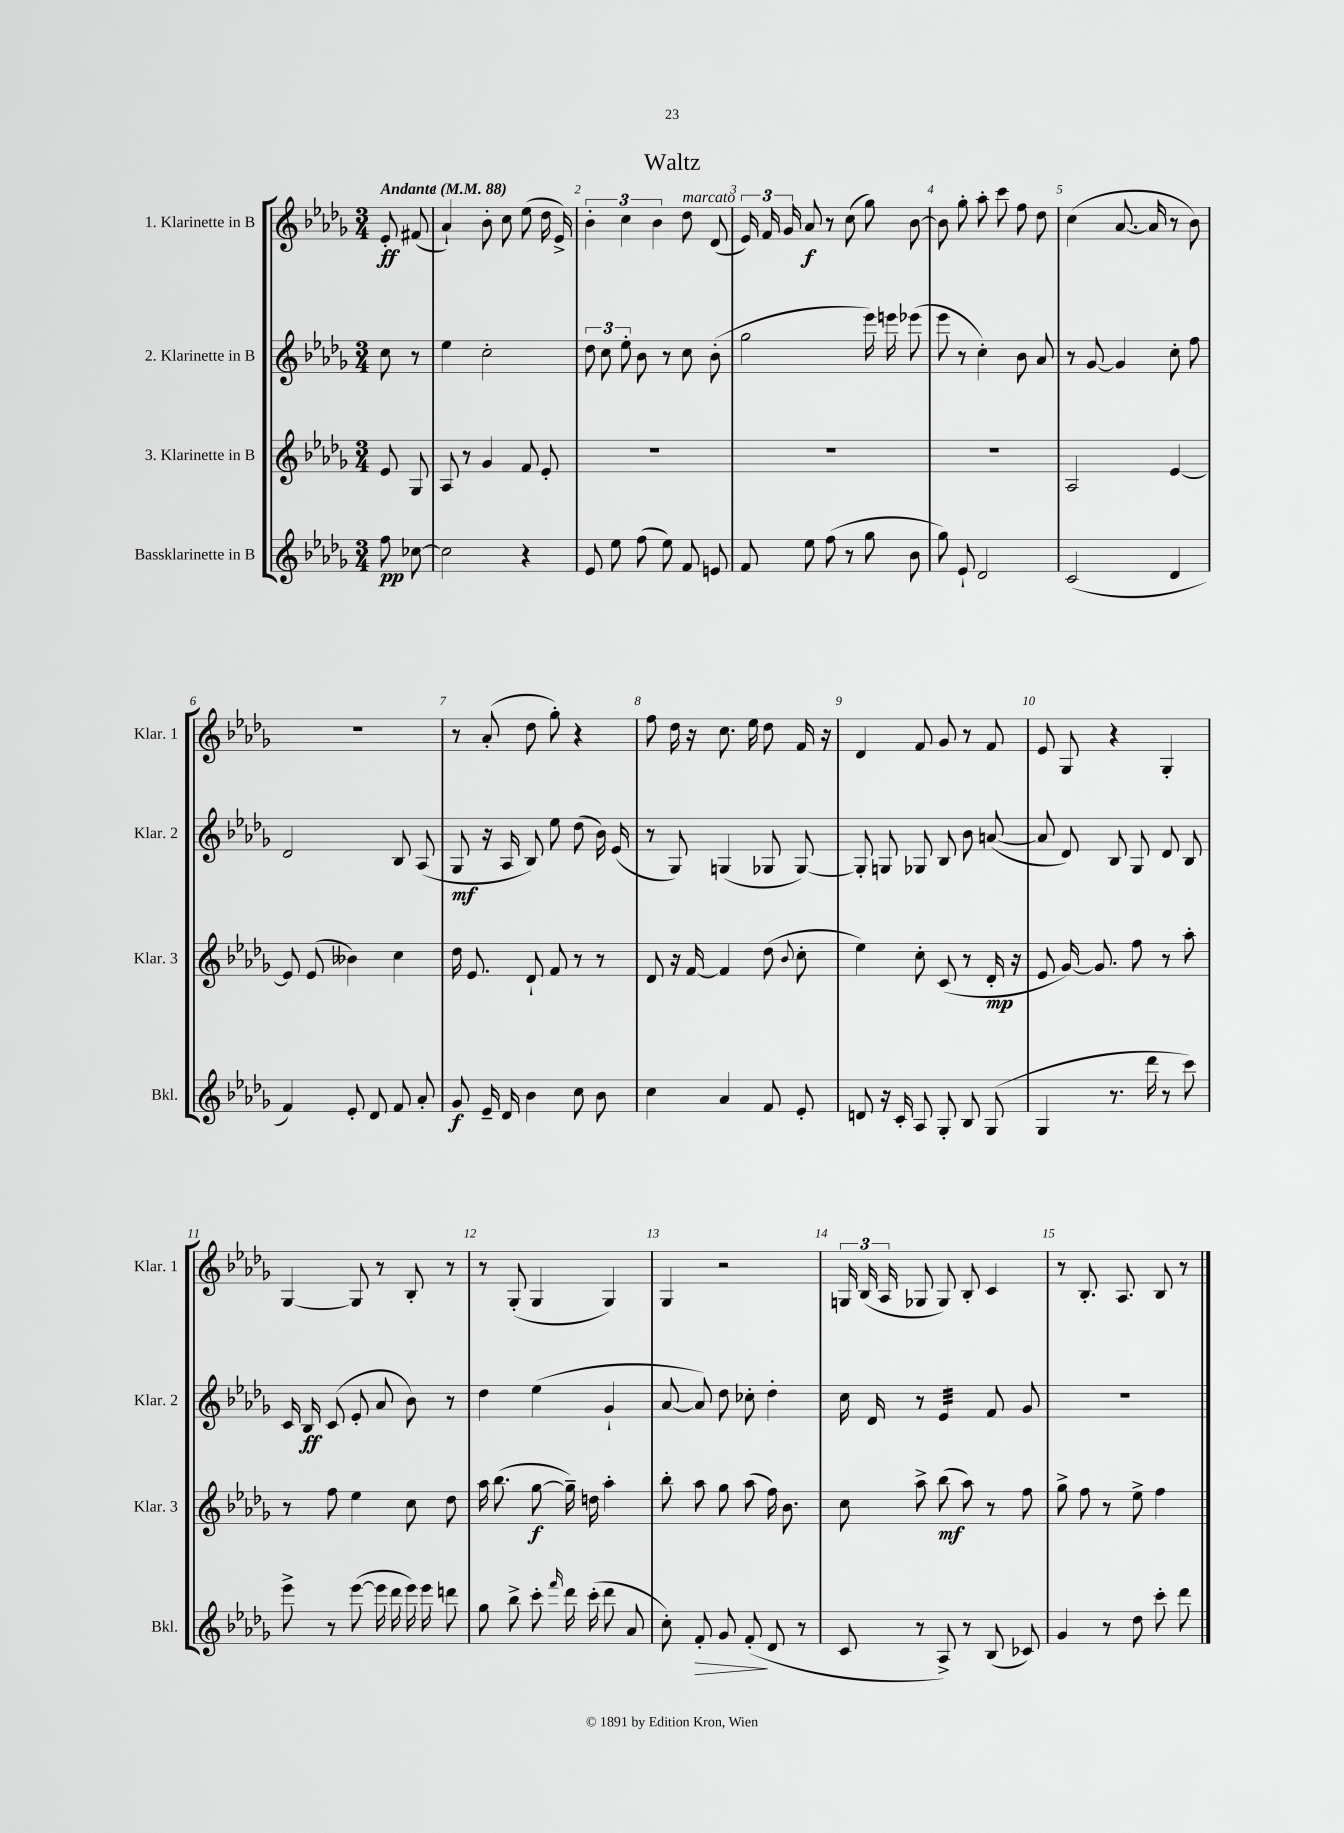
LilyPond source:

\header { title = "Waltz" }
<<
\new StaffGroup <<
\new Staff = "s0" \with { instrumentName = "1. Klarinette in B" shortInstrumentName = "Klar. 1" } {
    \clef treble \key des \major \numericTimeSignature \time 3/4 \partial 4 \tempo "Andante" 4 = 88
    \autoBeamOff ees'8-.\ff fis'8( |
    aes'4-!) bes'8-. c''8 ees''8( des''16 ees'16->) |
    \tuplet 3/2 { bes'4-. c''4 bes'4 } des''8^\markup { \italic "marcato" } des'8( |
    \tuplet 3/2 { ees'16) f'16 ges'16 } aes'8\f r8 c''8( ges''8) bes'8~ |
    bes'8 ges''8-. aes''8-. c'''8 f''8 des''8 |
    c''4( aes'8.~ aes'16 r8 bes'8) |
    R2. |
    r8 aes'8-.( des''8 ges''8-.) r4 |
    f''8 des''16 r16 c''8. ees''16 des''8 f'16 r16 |
    des'4 f'8 ges'8 r8 f'8 |
    ees'8 ges8 r4 ges4-. |
    ges4~ ges8 r8 bes8-. r8 |
    r8 ges8-.( ges4 ges4) |
    ges4 r2 |
    \tuplet 3/2 { g16 bes16( aes16 } ges8 ges8) bes8-. c'4 |
    r8 bes8.-. aes8. bes8 r8 \bar "|." |
}
\new Staff = "s1" \with { instrumentName = "2. Klarinette in B" shortInstrumentName = "Klar. 2" } {
    \clef treble \key des \major \numericTimeSignature \time 3/4 \partial 4
    \autoBeamOff c''8 r8 |
    ees''4 c''2-. |
    \tuplet 3/2 { des''8 c''8 ees''8-. } bes'8 r8 c''8 bes'8-.( |
    ges''2 ees'''16) e'''16 ees'''8( |
    ees'''8 r8 c''4-.) bes'8 aes'8 |
    r8 ges'8~ ges'4 c''8-. f''8 |
    des'2 bes8 aes8( |
    ges8\mf r16 aes16 bes8) ees''8 des''8( bes'16) ees'16( |
    r8 ges8) g4( ges8 ges8~) |
    ges8-. g8 ges8 bes8 bes'8 a'8~( |
    a'8 des'8) bes8 ges8 des'8 bes8 |
    c'16 bes16\ff c'8( ees'8-. aes'8 bes'8) r8 |
    des''4 ees''4( ges'4-! |
    aes'8~ aes'8) des''8 ces''8-. des''4-. |
    c''16 des'16 r8 ees'4:32 f'8 ges'8 |
    R2. \bar "|." |
}
\new Staff = "s2" \with { instrumentName = "3. Klarinette in B" shortInstrumentName = "Klar. 3" } {
    \clef treble \key des \major \numericTimeSignature \time 3/4 \partial 4
    \autoBeamOff ees'8 ges8 |
    aes8 r8 ges'4 f'8 ees'8-. |
    R2. |
    R2. |
    R2. |
    aes2 ees'4~ |
    ees'8 ees'8( beses'4) c''4 |
    des''16 ees'8. des'8-! f'8 r8 r8 |
    des'8 r16 f'16~ f'4 des''8( \appoggiatura { bes'8 } c''8-. |
    ees''4) c''8-. c'8( r8 des'16-.\mp r16 |
    ees'8 ges'16~) ges'8. f''8 r8 aes''8-. |
    r8 f''8 ees''4 c''8 des''8 |
    aes''16 bes''8.( ges''8~\f ges''16--) d''16 aes''4-. |
    bes''8-. aes''8 ges''8 aes''8( f''16) bes'8. |
    c''8 aes''8-> bes''8\mf( aes''8) r8 f''8 |
    ges''8-> f''8 r8 ees''8-> f''4 \bar "|." |
}
\new Staff = "s3" \with { instrumentName = "Bassklarinette in B" shortInstrumentName = "Bkl." } {
    \clef treble \key des \major \numericTimeSignature \time 3/4 \partial 4
    \autoBeamOff f''8\pp ces''8~ |
    ces''2 r4 |
    ees'8 ees''8 f''8( ees''8) f'8 e'8 |
    f'8 ees''8 f''8( r8 ges''8 bes'8 |
    ges''8) ees'8-! des'2 |
    c'2( des'4 |
    f'4) ees'8-. des'8 f'8 aes'8-. |
    ges'8\f ees'16-- des'16 bes'4 c''8 bes'8 |
    c''4 aes'4 f'8 ees'8-. |
    d'8 r16 c'16-. aes8 ges8-. bes8 ges8( |
    ges4 r8. des'''16 r8 c'''8) |
    ees'''8-> r8 ees'''8~( ees'''16 des'''16 ees'''16) ees'''16 d'''8 |
    ges''8 bes''8-> c'''8-. \grace { f'''16 } des'''16 c'''16-.( des'''8 aes'8 |
    c''8-.) f'8-.\> ges'8 f'8-.\!( des'8 r8 |
    c'8 r8 aes8->) r8 bes8( ces'8) |
    ges'4 r8 des''8 c'''8-. des'''8 \bar "|." |
}
>>
>>
\layout { \context { \Score \override BarNumber.break-visibility = ##(#f #t #t) barNumberVisibility = #all-bar-numbers-visible } }
